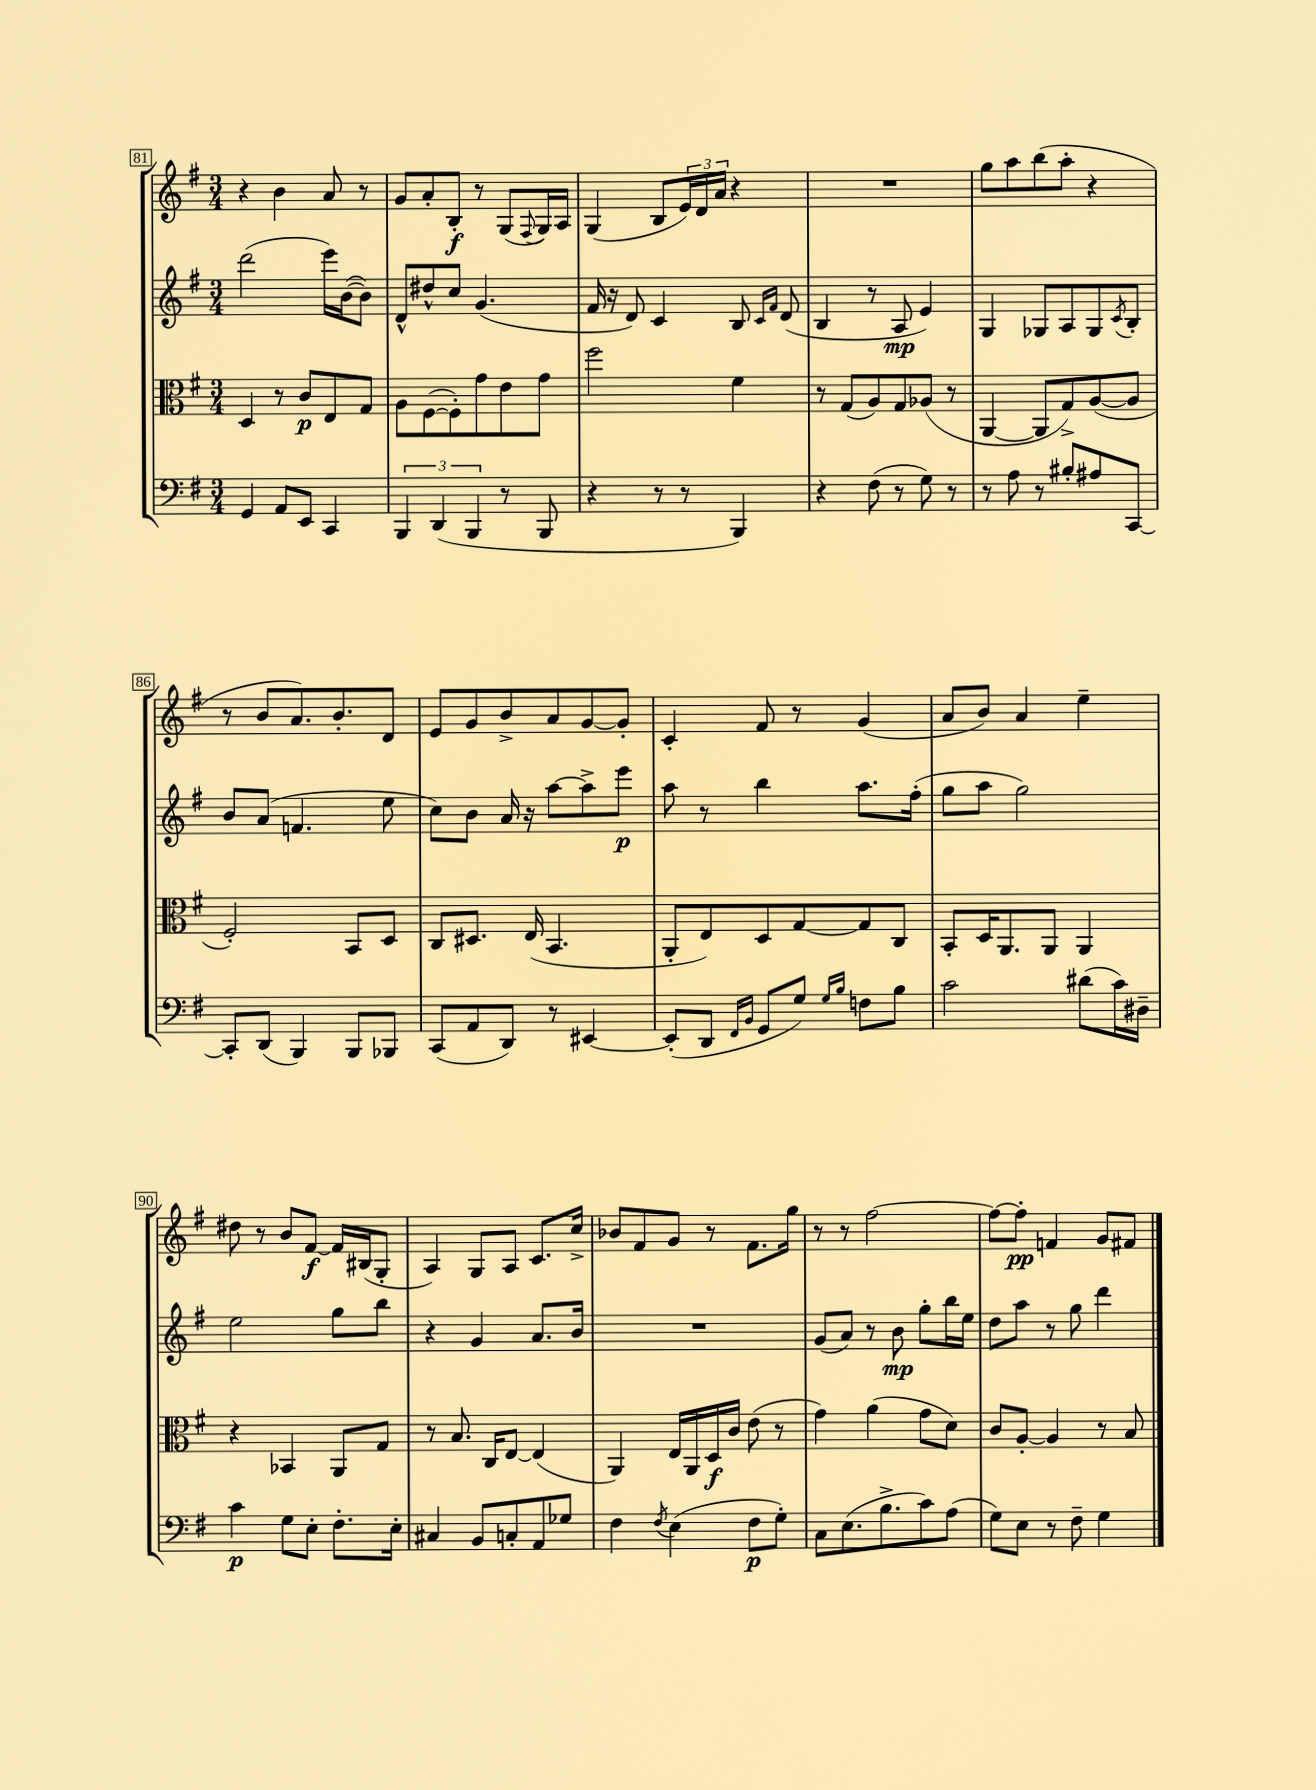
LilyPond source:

<<
\new StaffGroup <<
\new Staff = "s0" {
    \clef treble \key g \major \numericTimeSignature \time 3/4
    r4 b'4 a'8 r8 |
    g'8 a'8-. b8-.\f r8 g8( \appoggiatura { fis8 } g16) a16 |
    g4( b8 \tuplet 3/2 { e'16) d'16 a'16 } r4 |
    R2. |
    g''8 a''8 b''8( a''8-. r4 |
    r8 b'8 a'8.) b'8.-. d'8 |
    e'8 g'8 b'8-> a'8 g'8~ g'8-. |
    c'4-. fis'8 r8 g'4( |
    a'8 b'8) a'4 e''4-- |
    dis''8 r8 b'8 fis'8~\f fis'16 bis16( g8-. |
    a4) g8 a8 c'8. c''16-> |
    bes'8 fis'8 g'8 r8 fis'8. g''16 |
    r8 r8 fis''2~ |
    fis''8~ fis''8-.\pp f'4 g'8 fis'8 \bar "|." |
}
\new Staff = "s1" {
    \clef treble \key g \major \numericTimeSignature \time 3/4
    d'''2( e'''16) b'16~( b'8) |
    d'8-^ dis''8-^ c''8 g'4.( |
    fis'16 r16 d'8) c'4 b8 \grace { c'16 fis'16 } d'8( |
    b4 r8 a8\mp e'4) |
    g4 ges8 a8 ges8 \acciaccatura { c'8 } b8-. |
    b'8 a'8( f'4. e''8 |
    c''8) b'8 a'16 r16 a''8~ a''8-> e'''8\p |
    a''8 r8 b''4 a''8. fis''16-.( |
    g''8 a''8 g''2) |
    e''2 g''8 b''8 |
    r4 g'4 a'8. b'16 |
    R2. |
    g'8( a'8) r8 b'8\mp g''8-. b''16 e''16 |
    d''8 a''8 r8 g''8 d'''4 \bar "|." |
}
\new Staff = "s2" {
    \clef alto \key g \major \numericTimeSignature \time 3/4
    d4 r8 c'8\p e8 g8 |
    a8 fis8~( fis8-.) g'8 e'8 g'8 |
    fis''2 fis'4 |
    r8 g8( a8) g8 aes8( r8 |
    a,4~ a,8 g8->) a8~( a8 |
    fis2-.) b,8 d8 |
    c8 dis8. e16( b,4. |
    a,8-. e8) d8 g8~ g8 c8 |
    b,8-. d16 a,8. a,8 a,4 |
    r4 bes,4 a,8 g8 |
    r8 b8. c16 e8~ e4( |
    a,4) e16 a,16 d16\f c'16 e'8( r8 |
    g'4) a'4( g'8 d'8) |
    c'8 a8~-. a4 r8 b8 \bar "|." |
}
\new Staff = "s3" {
    \clef bass \key g \major \numericTimeSignature \time 3/4
    g,4 a,8 e,8 c,4 |
    \tuplet 3/2 { b,,4 d,4( b,,4 } r8 b,,8 |
    r4 r8 r8 b,,4) |
    r4 fis8( r8 g8) r8 |
    r8 a8 r8 bis8-. ais8 c,8~ |
    c,8-. d,8( b,,4) b,,8 bes,,8 |
    c,8( a,8 d,8) r8 eis,4~ |
    eis,8-.( d,8 \grace { fis,16 b,16 } g,8 g8) \grace { g16 b16 } f8 b8 |
    c'2 dis'8( c'16) dis16-- |
    c'4\p g8 e8-. fis8.-. e16-. |
    cis4 b,8 c8-. a,8 ges8 |
    fis4 \acciaccatura { fis8 } e4( fis8\p g8-.) |
    c8 e8.( b8.-> c'8) a8( |
    g8) e8 r8 fis8-- g4 \bar "|." |
}
>>
>>
\layout { \context { \Score currentBarNumber = #81 \override BarNumber.stencil = #(make-stencil-boxer 0.1 0.3 ly:text-interface::print) } }
